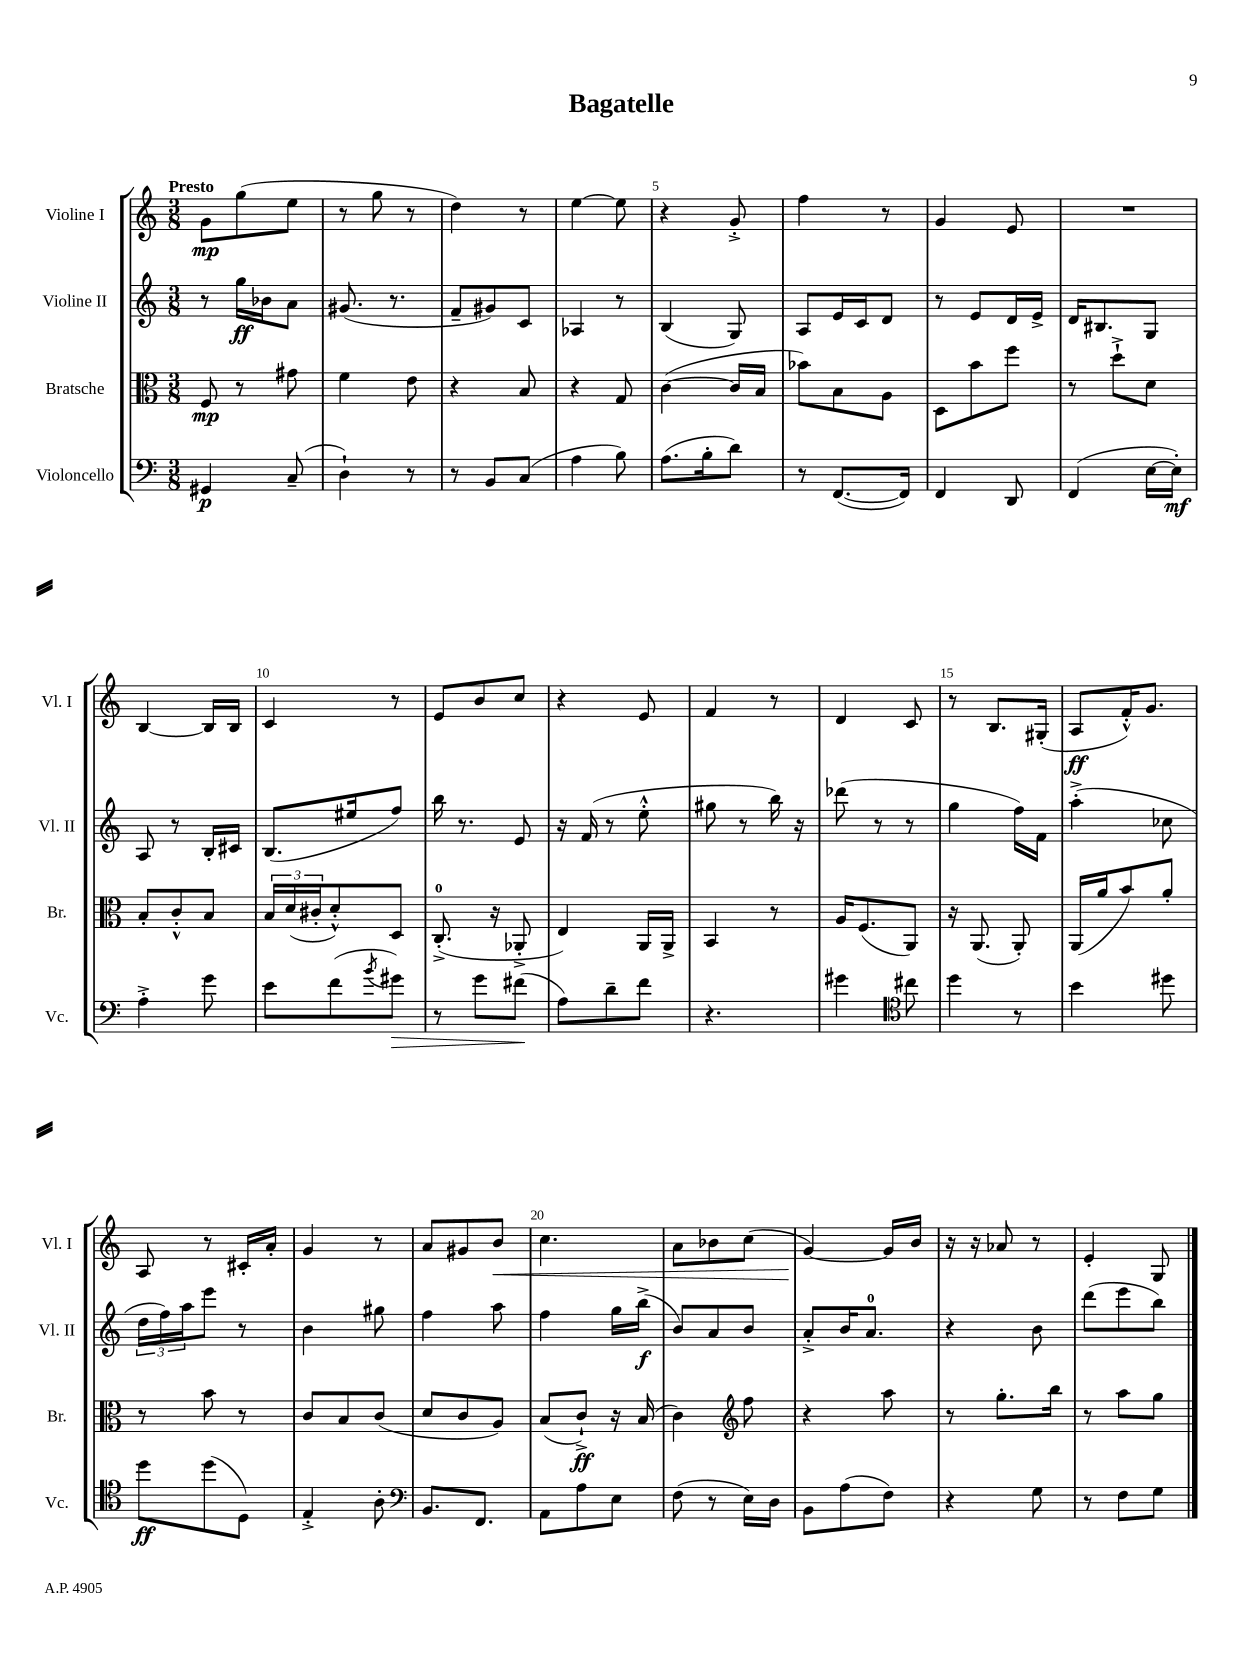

**kern	**dynam	**kern	**dynam	**kern	**dynam	**kern	**dynam
*part4	*part4	*part3	*part3	*part2	*part2	*part1	*part1
*staff4	*staff4	*staff3	*staff3	*staff2	*staff2	*staff1	*staff1
*I"Violoncello	*	*I"Bratsche	*	*I"Violine II	*	*I"Violine I	*
*I'Vc.	*	*I'Br.	*	*I'Vl. II	*	*I'Vl. I	*
*clefF4	*	*clefC3	*	*clefG2	*	*clefG2	*
*k[]	*	*k[]	*	*k[]	*	*k[]	*
*M3/8	*	*M3/8	*	*M3/8	*	*M3/8	*
=1	=1	=1	=1	=1	=1	=1	=1
!	!	!	!	!	!	!LO:TX:a:B:t=Presto	!
4GG#X/	p	8F/	mp	8r	.	8g\L	mp
.	.	8r	.	16gg\LL	ff	(8gg\	.
.	.	.	.	16b-X\J	.	.	.
(8C~/	.	8g#X\	.	8a\J	.	8ee\J	.
=2	=2	=2	=2	=2	=2	=2	=2
4D`\)	.	4f\	.	(8.g#X/	.	8r	.
.	.	.	.	.	.	8gg\	.
.	.	.	.	8.r	.	.	.
8r	.	8e\	.	.	.	8r	.
=3	=3	=3	=3	=3	=3	=3	=3
8r	.	4r	.	8f~/L	.	4dd\)	.
8BB/L	.	.	.	8g#X/)	.	.	.
(8C/J	.	8B/	.	8c/J	.	8r	.
=4	=4	=4	=4	=4	=4	=4	=4
4A\	.	4r	.	4A-X/	.	[4ee\	.
8B\)	.	8G/	.	8r	.	8ee\]	.
=5	=5	=5	=5	=5	=5	=5	=5
(8.A\L	.	([4c\	.	(4B/	.	4r	.
16B'\k	.	.	.	.	.	.	.
8d\J)	.	16c/LL]	.	8G/)	.	8g'^/	.
.	.	16B/JJ	.	.	.	.	.
=6	=6	=6	=6	=6	=6	=6	=6
8r	.	8b-X\L)	.	8A/L	.	4ff\	.
([8.FF/L	.	8B\	.	16e/L	.	.	.
.	.	.	.	16c/J	.	.	.
.	.	8A\J	.	8d/J	.	8r	.
16FF/Jk])	.	.	.	.	.	.	.
=7	=7	=7	=7	=7	=7	=7	=7
4FF/	.	8D\L	.	8r	.	4g/	.
.	.	8b\	.	8e/L	.	.	.
8DD/	.	8ff\J	.	16d/L	.	8e/	.
.	.	.	.	16e^/JJ	.	.	.
=8	=8	=8	=8	=8	=8	=8	=8
(4FF/	.	8r	.	16d/KL	.	4.r	.
.	.	.	.	8.B#X/	.	.	.
.	.	8dd`^\L	.	.	.	.	.
[16E\LL	.	8d\J	.	8G/J	.	.	.
16E'\JJ])	mf	.	.	.	.	.	.
!!LO:LB:g=z
=9	=9	=9	=9	=9	=9	=9	=9
4A'^\	.	8B'/L	.	8A/	.	[4B/	.
.	.	8c'^^/	.	8r	.	.	.
8g\	.	8B/J	.	16B'/LL	.	16B/LL]	.
.	.	.	.	16c#X/JJ	.	16B/JJ	.
=10	=10	=10	=10	=10	=10	=10	=10
8e\L	.	24B/LL	.	(8.B/L	.	4c/	.
.	.	(24d/	.	.	.	.	.
.	.	24c#X'/J	.	.	.	.	.
(8f\	.	8d'^^/)	.	.	.	.	.
.	.	.	.	16ee#X/k	.	.	.
8qb/	.	.	.	.	.	.	.
!	!LO:HP:b	!	!	!	!	!	!
8g#X\J)	>	8D/J	.	8ff/J)	.	8r	.
=11	=11	=11	=11	=11	=11	=11	=11
8r	.	(8.C'^/	.	16bb\	.	8e/L	.
.	.	.	.	8.r	.	.	.
8g\L	.	.	.	.	.	8b/	.
.	.	16r	.	.	.	.	.
(8f#X\J	.	8AA-X'^/	.	8e/	.	8cc/J	.
.	]	.	.	.	.	.	.
=12	=12	=12	=12	=12	=12	=12	=12
8A\L)	.	4E/)	.	16r	.	4r	.
.	.	.	.	(16f/	.	.	.
8d~\	.	.	.	8r	.	.	.
8f\J	.	16AA/LL	.	8ee'^^\	.	8e/	.
.	.	16AA^/JJ	.	.	.	.	.
=13	=13	=13	=13	=13	=13	=13	=13
4.r	.	4BB/	.	8gg#X\	.	4f/	.
.	.	.	.	8r	.	.	.
.	.	8r	.	16bb\)	.	8r	.
.	.	.	.	16r	.	.	.
=14	=14	=14	=14	=14	=14	=14	=14
4g#X\	.	16A/KL	.	(8ddd-X\	.	4d/	.
.	.	(8.F/	.	.	.	.	.
.	.	.	.	8r	.	.	.
*clefC4	*	*	*	*	*	*	*
8cc#X\	.	8AA/J)	.	8r	.	8c/	.
=15	=15	=15	=15	=15	=15	=15	=15
4dd\	.	16r	.	4gg\	.	8r	.
.	.	(8.AA/	.	.	.	.	.
.	.	.	.	.	.	8.B/L	.
8r	.	8AA'/)	.	16ff\LL)	.	.	.
.	.	.	.	16f\JJ	.	(16G#X'/Jk	.
=16	=16	=16	=16	=16	=16	=16	=16
4b\	.	(16AA/LL	.	(4aa'^\	.	8A/L	ff
.	.	16a/J	.	.	.	.	.
.	.	8b/)	.	.	.	16f'^^/K)	.
.	.	.	.	.	.	8.g/J	.
8dd#X\	.	8a'/J	.	8cc-X\	.	.	.
!!LO:LB:g=z
=17	=17	=17	=17	=17	=17	=17	=17
8dd\L	ff	8r	.	24dd\LL	.	8A/	.
.	.	.	.	24ff\)	.	.	.
.	.	.	.	24aa\J	.	.	.
(8dd\	.	8b\	.	8eee\J	.	8r	.
8D\J)	.	8r	.	8r	.	16c#X'/LL	.
.	.	.	.	.	.	16a'/JJ	.
=18	=18	=18	=18	=18	=18	=18	=18
4E'^/	.	8c/L	.	4b\	.	4g/	.
.	.	8B/	.	.	.	.	.
8A'\	.	(8c/J	.	8gg#X\	.	8r	.
=19	=19	=19	=19	=19	=19	=19	=19
*clefF4	*	*	*	*	*	*	*
8.BB/L	.	8d/L	.	4ff\	.	8a/L	.
.	.	8c/	.	.	.	8g#X/	.
8.FF/J	.	.	.	.	.	.	.
!	!	!	!	!	!	!	!LO:HP:b
.	.	8A/J)	.	8aa\	.	8b/J	<
=20	=20	=20	=20	=20	=20	=20	=20
8AA\L	.	(8B/L	.	4ff\	.	4.cc\	.
8A\	.	8c`^/J)	ff	.	.	.	.
8E\J	.	16r	.	16gg\LL	.	.	.
.	.	(16B/	.	(16bb^\JJ	f	.	.
=21	=21	=21	=21	=21	=21	=21	=21
(8F\	.	4c\)	.	8b/L)	.	8a\L	.
8r	.	.	.	8a/	.	8b-X\	.
*	*	*clefG2	*	*	*	*	*
16E\LL)	.	8ff\	.	8b/J	.	(8cc\J	.
16D\JJ	.	.	.	.	.	.	.
=22	=22	=22	=22	=22	=22	=22	=22
8BB\L	.	4r	.	8a'^/L	.	[4g/)	.
(8A\	.	.	.	16b/K	.	.	.
.	.	.	.	8.a/J	.	.	.
8F\J)	.	8aa\	.	.	.	16g/LL]	[
.	.	.	.	.	.	16b/JJ	.
=23	=23	=23	=23	=23	=23	=23	=23
4r	.	8r	.	4r	.	16r	.
.	.	.	.	.	.	16r	.
.	.	8.gg'\L	.	.	.	8a-X/	.
8G\	.	.	.	8b\	.	8r	.
.	.	16bb\Jk	.	.	.	.	.
=24	=24	=24	=24	=24	=24	=24	=24
8r	.	8r	.	(8ddd\L	.	4e'/	.
8F\L	.	8aa\L	.	8eee\	.	.	.
8G\J	.	8gg\J	.	8bb\J)	.	8G/	.
==	==	==	==	==	==	==	==
*-	*-	*-	*-	*-	*-	*-	*-
